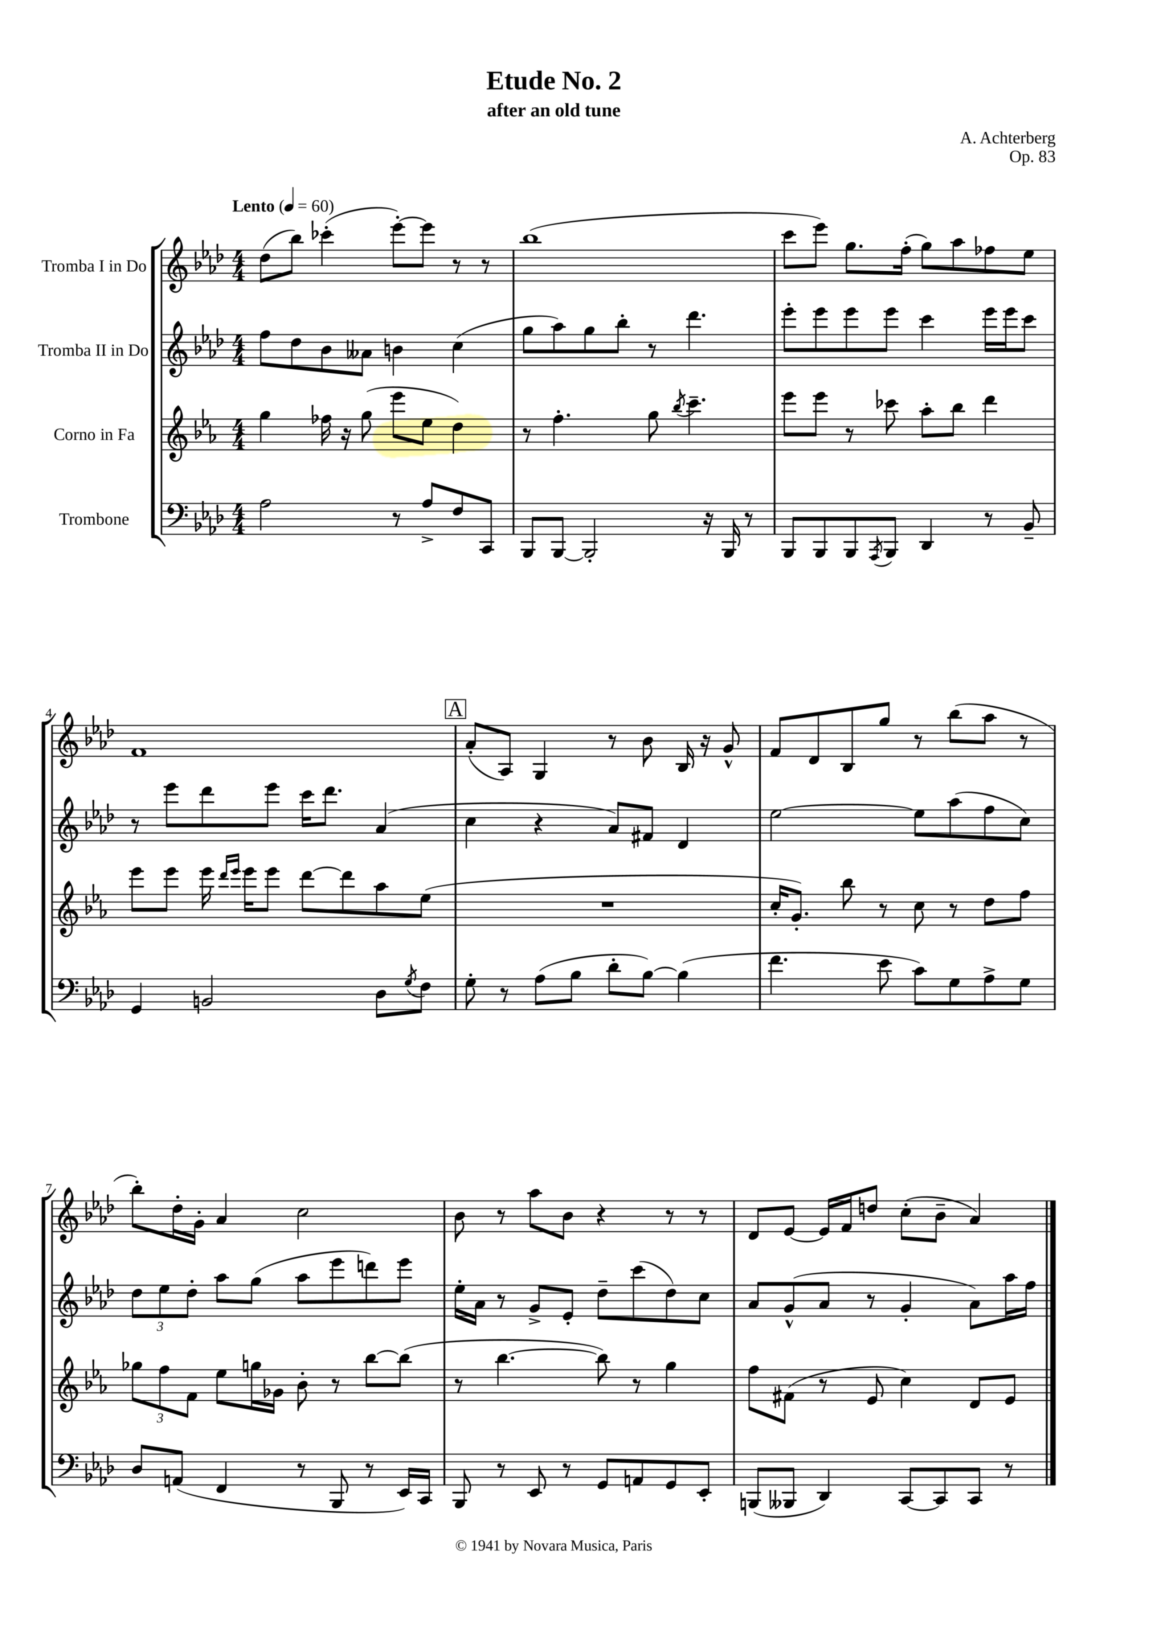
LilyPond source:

\header { title = "Etude No. 2" composer = "A. Achterberg" subtitle = "after an old tune" opus = "Op. 83" }
<<
\new StaffGroup <<
\new Staff = "s0" \with { instrumentName = "Tromba I in Do" } {
    \clef treble \key aes \major \numericTimeSignature \time 4/4 \tempo "Lento" 4 = 60
    des''8( bes''8) ces'''4-.( ees'''8~-.) ees'''8 r8 r8 |
    bes''1( |
    c'''8 ees'''8) g''8. f''16-.( g''8) aes''8 fes''8 ees''8 |
    f'1 |
    \mark \markup { \box "A" } aes'8-.( aes8) g4 r8 bes'8 bes16 r16 g'8-^ |
    f'8 des'8 bes8 g''8 r8 bes''8( aes''8 r8 |
    bes''8-.) des''16-. g'16-. aes'4 c''2 |
    bes'8 r8 aes''8 bes'8 r4 r8 r8 |
    des'8 ees'8~ ees'16 f'16 d''8 c''8-.( bes'8-- aes'4) \bar "|." |
}
\new Staff = "s1" \with { instrumentName = "Tromba II in Do" } {
    \clef treble \key aes \major \numericTimeSignature \time 4/4
    f''8 des''8 bes'8 aeses'8 b'4 c''4( |
    g''8 aes''8) g''8 bes''8-. r8 des'''4. |
    ees'''8-. ees'''8 ees'''8 ees'''8 c'''4 ees'''16 ees'''16 c'''8 |
    r8 ees'''8 des'''8 ees'''8 c'''16 des'''8. aes'4( |
    \mark \markup { \box "A" } c''4 r4 aes'8) fis'8 des'4 |
    ees''2~ ees''8 aes''8( f''8 c''8) |
    \tuplet 3/2 { des''8 ees''8 des''8-. } aes''8 g''8( aes''8 ees'''8 d'''8) ees'''8 |
    ees''16-. aes'16 r8 g'8-> ees'8-. des''8-- c'''8( des''8) c''8 |
    aes'8 g'8-^( aes'8 r8 g'4-. aes'8) aes''16 f''16 \bar "|." |
}
\new Staff = "s2" \with { instrumentName = "Corno in Fa" } {
    \clef treble \key ees \major \numericTimeSignature \time 4/4
    g''4 fes''16 r16 g''8( ees'''8 ees''8 d''4) |
    r8 f''4.-. g''8 \acciaccatura { bes''8 } c'''4.-- |
    ees'''8 ees'''8 r8 ces'''8 aes''8-. bes''8 d'''4 |
    ees'''8 ees'''8 ees'''16 \grace { d'''16 ees'''16 } ees'''16 ees'''8 d'''8~ d'''8 aes''8 ees''8( |
    \mark \markup { \box "A" } R1 |
    c''16-. g'8.-.) bes''8 r8 c''8 r8 d''8 f''8 |
    \tuplet 3/2 { ges''8 f''8 f'8 } ees''8 g''16 ges'16 bes'8-. r8 bes''8~ bes''8( |
    r8 bes''4.~ bes''8) r8 g''4 |
    f''8 fis'8( r8 ees'8 c''4) d'8 ees'8 \bar "|." |
}
\new Staff = "s3" \with { instrumentName = "Trombone" } {
    \clef bass \key aes \major \numericTimeSignature \time 4/4
    aes2 r8 aes8-> f8 c,8 |
    bes,,8 bes,,8~ bes,,2-. r16 bes,,16 r8 |
    bes,,8 bes,,8 bes,,8 \acciaccatura { aes,,8 } bes,,8 des,4 r8 bes,8-- |
    g,4 b,2 des8 \acciaccatura { g8 } f8 |
    \mark \markup { \box "A" } g8-. r8 aes8( bes8 des'8-. bes8~) bes4( |
    f'4. ees'8 c'8) g8 aes8-> g8 |
    des8 a,8( f,4 r8 bes,,8 r8 ees,16) c,16 |
    bes,,8 r8 ees,8 r8 g,8 a,8 g,8 ees,8-. |
    b,,8( beses,,8 des,4) c,8~ c,8 c,8 r8 \bar "|." |
}
>>
>>
